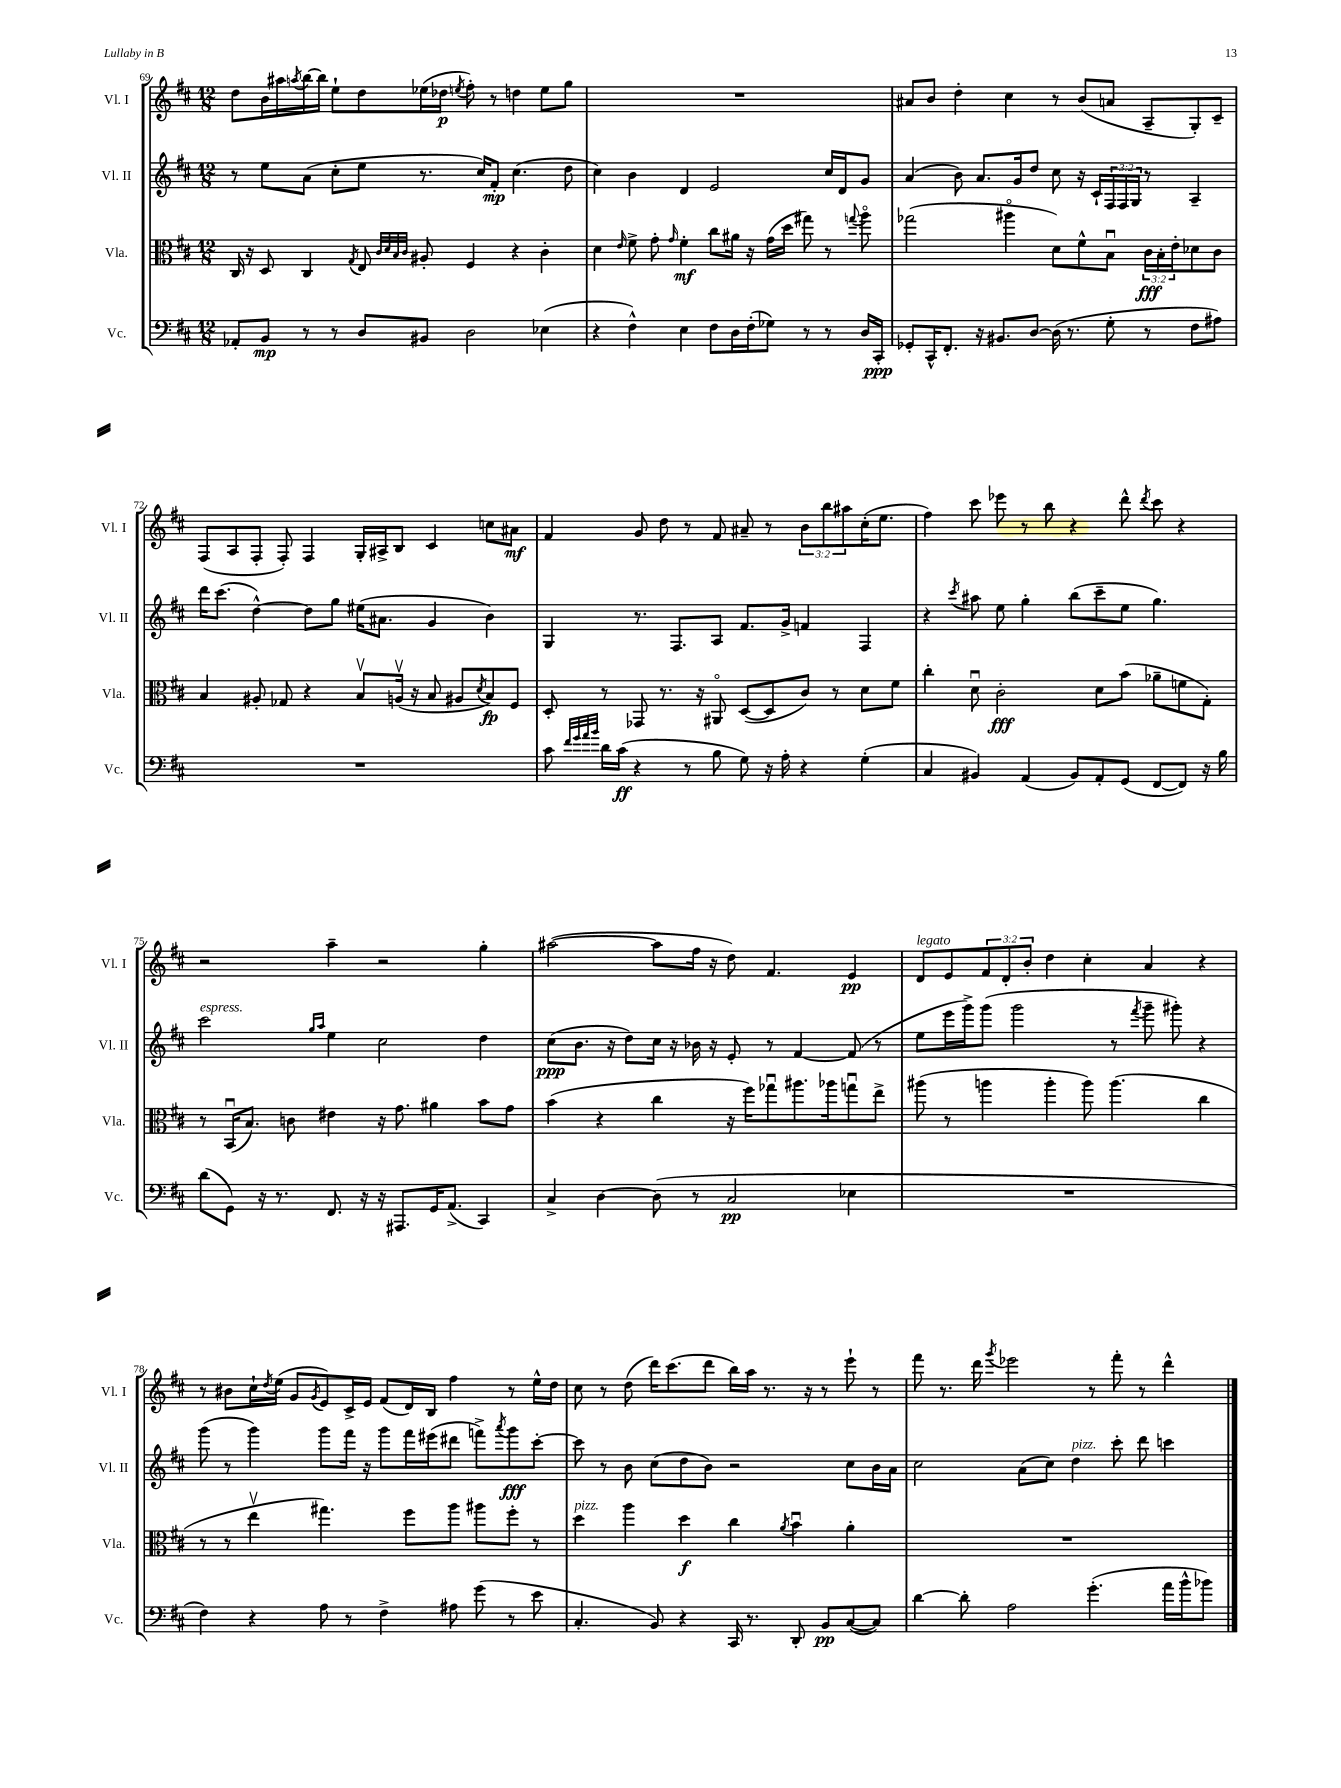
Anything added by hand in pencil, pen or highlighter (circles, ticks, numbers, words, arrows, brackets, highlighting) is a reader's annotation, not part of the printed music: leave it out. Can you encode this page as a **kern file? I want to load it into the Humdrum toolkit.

**kern	**kern	**kern	**kern
*staff4	*staff3	*staff2	*staff1
*clefF4	*clefC3	*clefG2	*clefG2
*k[f#c#]	*k[f#c#]	*k[f#c#]	*k[f#c#]
*M12/8	*M12/8	*M12/8	*M12/8
8AA-'	16C#	8r	8dd
.	16r	.	.
8BB	8D	8ee	16b
.	.	.	16aa#
.	.	.	8qaa
8r	4C#	(8a	[16bb
.	.	.	16bb]
8r	.	8cc#'	8ee`
.	8qG	.	.
8D	8E	8ee	8dd
.	32qqc#	.	.
.	32qqd	.	.
.	32qqB	.	.
.	32qqc#	.	.
8BB#	8A#'	8.r	(16ee-
.	.	.	16dd-
.	.	.	8qee
2D	4F#	.	8ff#')
.	.	16cc#)	.
.	.	8f#'	8r
.	4r	(4.cc#	4dd
(4E-	4c#'	.	8ee
.	.	8dd	8gg
=	=	=	=
4r	4d	4cc#)	1.r
.	16qqe	.	.
4F#^^)	8f#^	4b	.
.	8g'	.	.
.	16qqg	.	.
4E	4f#'	4d	.
8F#	8cc#	2e	.
16D	16a#	.	.
(16F#'	16r	.	.
8G-)	(16g	.	.
.	16dd	.	.
8r	8gg#)	.	.
8r	8r	16cc#	.
.	.	16d	.
.	8qqgg	.	.
16D	8aao	8g	.
16CC#'	.	.	.
=	=	=	=
8GG-'	(2gg-	(4a	8a#
16CC#^^	.	.	8b
8.FF#'	.	.	.
.	.	8b)	4dd'
16r	.	8.a	.
8.BB#	.	.	.
.	4aa#o	.	4cc#
.	.	16g	.
[8D	.	8dd	.
(16D]	8d)	8cc#	8r
8.r	.	.	.
.	8f#^^	16r	(8b
.	.	16c#`	.
8G'	8Bu	24F#	8a
.	.	24F#	.
.	.	24G	.
8r	24c#	8r	8A~
.	24B'	.	.
.	24e'	.	.
8F#	8d-	4A~	8G')
8A#)	8c#	.	8c#~
=	=	=	=
1.r	4B	16ddd	(8F#
.	.	(8.ccc#	.
.	.	.	8A
.	8A#'	[4dd^^)	8F#'
.	8G-	.	8F#')
.	4r	8dd]	4F#
.	.	8gg	.
.	8Bv	(16ee#	16G'
.	.	8.a#	16A#^
.	(16Av	.	8B
.	16r	.	.
.	8B	4g	4c#
.	8A#	.	.
.	8qd	.	.
.	8B)	4b)	8cc
.	8F#	.	8a#
=	=	=	=
8c#	8D'	4G	4f#
32qqf#	.	.	.
32qqg	.	.	.
32qqa	.	.	.
32qqb	.	.	.
16d	8r	.	.
(16c#	.	.	.
4r	8GG-	8.r	8g
.	8.r	.	8dd
.	.	8.F#	.
8r	.	.	8r
.	16r	.	.
8B	8AA#o	8A	8f#
8G)	([8D	8.f#	8a#~
16r	8D]	.	8r
16A'	.	16g^	.
4r	8c#)	4f	12b
.	.	.	12bb
.	8r	.	.
.	.	.	12aa#
(4G'	8d	4F#	(16cc#'
.	.	.	8.ee
.	8f#	.	.
=	=	=	=
4C#	4cc#'	4r	4ff#)
.	.	8qccc#	.
4BB#)	8du	8aa#	8ccc#
.	2c#'	8ee	8eee-
(4AA	.	4gg'	8r
.	.	.	8bb
8BB#)	.	(8bb	4r
8AA'	8d	8ccc#~	.
(8GG	(8b	8ee	8ddd^^
.	.	.	8qddd
[8FF#	8a-~	4.gg)	8ccc#
8FF#])	8f	.	4r
16r	8G')	.	.
16B	.	.	.
=	=	=	=
(8d	8r	2ccc#	2r
8GG)	(16BBu	.	.
.	8.B)	.	.
16r	.	.	.
8.r	.	.	.
.	8c	.	.
.	.	16qqgg	.
.	.	16qqaa	.
8.FF#	4e#	4ee	4aa~
16r	.	.	.
16r	16r	2cc#	2r
8.AAA#	8.g	.	.
16GG	4a#	.	.
(8.AA^	.	.	.
4CC#)	8b	4dd	4gg'
.	8g	.	.
=	=	=	=
4C#^	(4b	(8cc#	([2aa#
.	.	8.b	.
[4D	4r	.	.
.	.	16r	.
.	.	8dd)	.
(8D]	4cc#	16cc#	8aa#]
.	.	16r	.
8r	.	16b-	16ff#
.	.	16r	16r
2C#	16r	8e'	8dd)
.	16ff#)	.	.
.	8gg-u	8r	4.f#
.	8.aa#	[4f#	.
.	16aa-	.	.
4E-	8ggu	(8f#]	4e
.	8ee^	8r	.
=	=	=	=
1.r	(8aa#	8ee	8d
.	8r	16eee	8e
.	.	16ggg^)	.
.	4aa	(8ggg	12f#
.	.	.	12d'
.	.	2ggg	.
.	.	.	12b'
.	4aa'	.	4dd
.	8aa)	.	4cc#'
.	(4.aa	8r	.
.	.	8qfff#	.
.	.	8ggg~	4a
.	.	8ggg#')	.
.	4cc#	4r	4r
=	=	=	=
4F#)	8r	(8ggg	8r
.	8r	8r	8b#
4r	4eev	4ggg)	16cc#`
.	.	.	8qdd
.	.	.	(16ee
.	.	.	8g
.	.	.	8qg
8A	4.gg#)	8ggg	8e)
8r	.	16fff#	16c#^
.	.	16r	16e
4F#^	.	8ggg	(8f#
.	8ff#	16fff#	16d)
.	.	(16eee#	16B
8A#	8aa	8ddd#	4ff#
(8g	8aa#	8fff^)	.
.	.	8qaaa	.
8r	8ff#'	8ggg	8r
8e	8r	[8ccc#'	16ee^^
.	.	.	16dd
=	=	=	=
4.C#'	4dd	8ccc#]	8cc#
.	.	8r	8r
.	4aa	8b	(8dd
8BB)	.	(8cc#	16ddd)
.	.	.	(8.ccc#
4r	4dd	8dd	.
.	.	8b)	8ddd
16CC#	4cc#	2r	16bb)
8.r	.	.	16aa
.	.	.	8.r
.	8qa	.	.
8DD'	4bu	.	.
.	.	.	16r
8BB	.	.	8r
([8C#	4a'	8cc#	8eee`
8C#])	.	16b	8r
.	.	16a	.
=	=	=	=
[4d	1.r	2cc#	8fff#
.	.	.	8.r
8d']	.	.	.
.	.	.	16ddd
.	.	.	8qggg
2A	.	.	2eee-
.	.	(8a	.
.	.	8cc#)	.
.	.	4dd	.
(4.g'	.	.	8r
.	.	8ccc#'	8fff#'
.	.	8ddd	8r
16a	.	4ccc	4ddd^^
16b^^	.	.	.
8b-)	.	.	.
==	==	==	==
*-	*-	*-	*-
